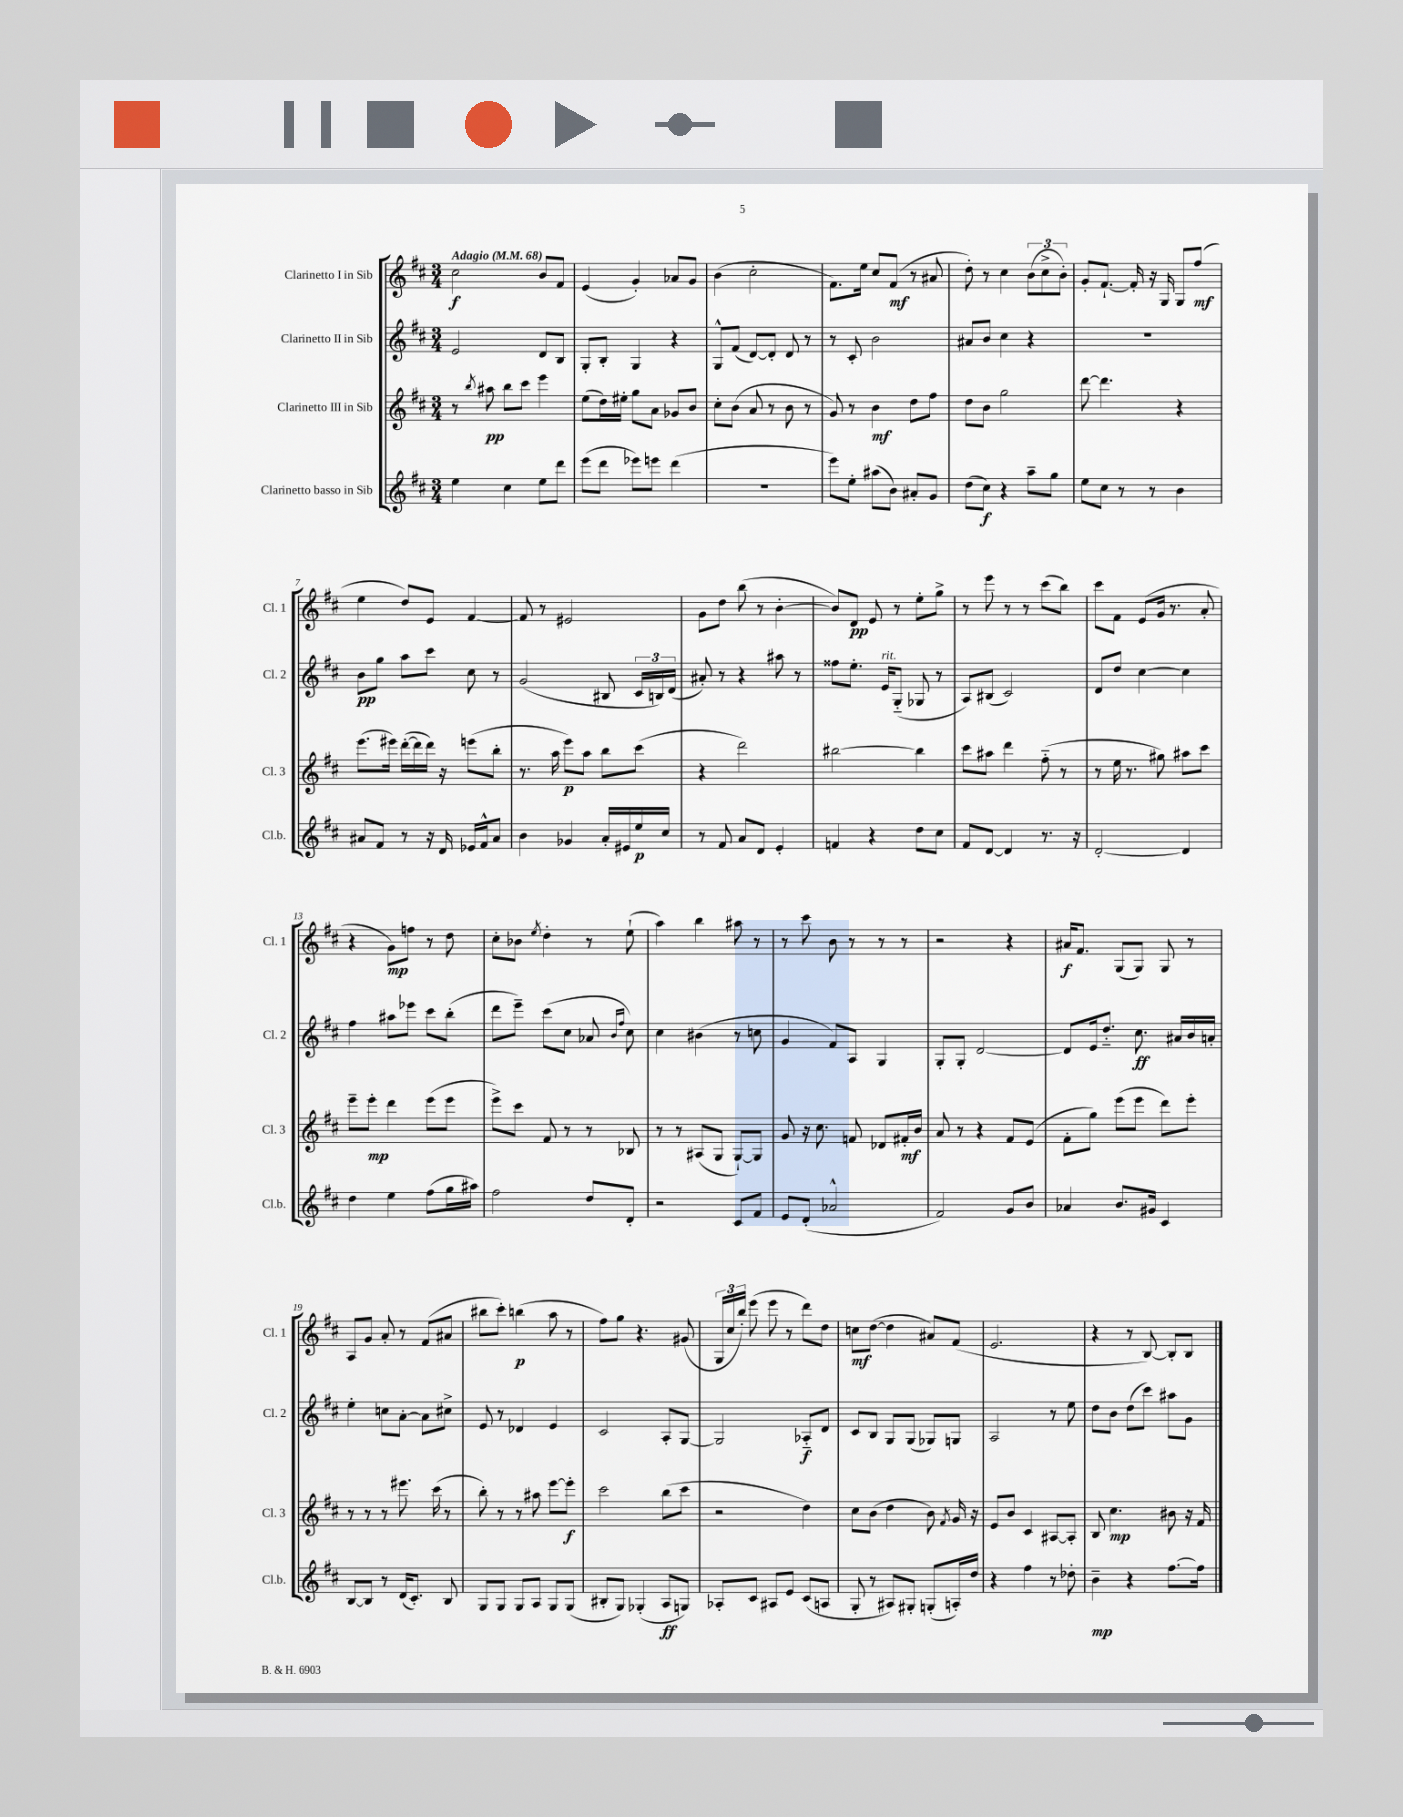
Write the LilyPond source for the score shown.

<<
\new StaffGroup <<
\new Staff = "s0" \with { instrumentName = "Clarinetto I in Sib" shortInstrumentName = "Cl. 1" } {
    \clef treble \key d \major \numericTimeSignature \time 3/4 \tempo "Adagio" 4 = 68
    \autoBeamOff cis''2\f b'8[ fis'8] |
    e'4( g'4-.) aes'8[ g'8] |
    b'4( cis''2-. |
    fis'8.[) e''16] cis''8[ fis'8]\mf( r8 ais'8 |
    d''8-.) r8 cis''4 \tuplet 3/2 { b'8[( cis''8-> b'8]-.) } |
    g'8[-. fis'8.]~-! fis'16-. r16 g16 g8[ fis''8]\mf( |
    e''4 d''8[) e'8] fis'4~ |
    fis'8 r8 eis'2 |
    g'8[ d''8] b''8( r8 b'4~-. |
    b'8[) d'8]\pp e'8 r8 e''8[-. g''8]-> |
    r8 e'''8 r8 r8 cis'''8[( b''8]) |
    cis'''8[ fis'8] e'8[( g'16] r8. a'8-. |
    r4 g'8[\mp) f''8] r8 d''8 |
    cis''8[-. bes'8] \acciaccatura { e''8 } d''4-. r8 e''8-!( |
    a''4) b''4 ais''8 r8 |
    r8 cis'''8 b'8 r8 r8 r8 |
    r2 r4 |
    ais'16[\f fis'8.] g8[( g8]) g8 r8 |
    a8[ g'8] a'8-. r8 fis'8[( ais'8] |
    bis''8[ cis'''8]-.) b''4\p( a''8 r8 |
    fis''8[) g''8] r4. gis'8( |
    \tuplet 3/2 { g16[ cis''16 b''16]-.) } e'''8( e'''8 r8 d'''8[) d''8] |
    c''8[\mf d''8]~( d''4 ais'8[) fis'8]( |
    e'2. |
    r4 r8 b8~) b8[-. b8] \bar "|." |
}
\new Staff = "s1" \with { instrumentName = "Clarinetto II in Sib" shortInstrumentName = "Cl. 2" } {
    \clef treble \key d \major \numericTimeSignature \time 3/4
    \autoBeamOff e'2 d'8[ b8] |
    g8[-. b8]-. g4 r4 |
    g8[-^ fis'8]( d'8[~) d'8]-. d'8 r8 |
    r8 cis'8-. b'2 |
    ais'8[ b'8] cis''4 r4 |
    R2. |
    b'8[\pp g''8] a''8[ cis'''8] cis''8 r8 |
    g'2( bis8 \tuplet 3/2 { cis'16[ b16) d'16]( } |
    ais'8-.) r8 r4 ais''8 r8 |
    fisis''8[ e''8.]-. e'16[^\markup { \italic "rit." } g8]-_( ges8 r8 |
    a8[) bis8]( cis'2) |
    d'8[ d''8] cis''4~ cis''4 |
    fis''4 ais''8[ ees'''8] cis'''8[ b''8]-.( |
    d'''8[ e'''8]--) cis'''8[( cis''8] aes'8 \grace { b'16[ fis''16] } cis''8) |
    cis''4 bis'4( r8 c''8 |
    g'4 fis'8[) a8] g4 |
    g8[-. g8]-. d'2~ |
    d'8[ e'16 d''8.]-_ cis''8.\ff ais'16[ b'16 a'16]-. |
    e''4-. c''8[ a'8]~-. a'8[ cis''8]-> |
    e'8 r8 des'4 e'4 |
    cis'2 a8[-. g8]~ |
    g2 aes8[-_\f d'8] |
    cis'8[ b8] g8[ g8]( ges8[) g8] |
    a2 r8 e''8 |
    d''8[ b'8] d''8[( cis'''8]) ais''8[ g'8] \bar "|." |
}
\new Staff = "s2" \with { instrumentName = "Clarinetto III in Sib" shortInstrumentName = "Cl. 3" } {
    \clef treble \key d \major \numericTimeSignature \time 3/4
    \autoBeamOff r8 \acciaccatura { b''8 } ais''8\pp b''8[ cis'''8] e'''4 |
    e''8[( d''16) eis''16]-. g''8[ a'8] ges'8[ b'8] |
    cis''8[-. b'8]( a'8 r8 b'8 r8 |
    g'8) r8 b'4\mf d''8[ fis''8] |
    d''8[ b'8] g''2 |
    d'''8~ d'''4. r4 |
    e'''8.[( eis'''16]) d'''16[~-.( d'''16 d'''16]) r16 e'''8[( b''8]-. |
    r8. a''16 e'''8[\p) a''8] b''8[ cis'''8]( |
    r4 d'''2) |
    bis''2~ bis''4 |
    cis'''8[ ais''8] d'''4 fis''8-_( r8 |
    r8 e''16 r8. gis''8) ais''8[ cis'''8] |
    e'''8[-- e'''8]-.\mp d'''4 e'''8[( e'''8] |
    e'''8[->) cis'''8] fis'8 r8 r8 bes8 |
    r8 r8 ais8[( g8] g8[~-!) g8] |
    g'8 r16 cis''8. f'8 des'8[ fis'16-.\mf b'16] |
    a'8 r8 r4 fis'8[ e'8]( |
    fis'8[-. g''8]) e'''8[( e'''8] d'''8[) e'''8]-. |
    r8 r8 r8 eis'''8. cis'''16( r8 |
    b''8-.) r8 r8 ais''8 e'''8[~ e'''8]-.\f |
    cis'''2 b''8[( cis'''8] |
    r2 d''4) |
    cis''8[ b'8]( d''4 b'8) \acciaccatura { fis'8 } g'16 r16 |
    e'8[ b'8] cis'4 ais8[~ ais8]-. |
    b8 cis''4.\mp bis'8 r16 fis'16 \bar "|." |
}
\new Staff = "s3" \with { instrumentName = "Clarinetto basso in Sib" shortInstrumentName = "Cl.b." } {
    \clef treble \key d \major \numericTimeSignature \time 3/4
    \autoBeamOff e''4 cis''4 e''8[ d'''8] |
    e'''8[( d'''8] ees'''8[) e'''8] d'''4( |
    R2. |
    e'''8[) e''8]-. ais''8[( b'8]) ais'8[-. g'8] |
    d''8[( cis''8]\f) r4 a''8[-- g''8] |
    e''8[ cis''8] r8 r8 b'4 |
    ais'8[ fis'8] r8 r16 d'16 ees'16[ fis'16-^ ais'8] |
    b'4 ges'4 a'16[-. eis'16 e''16\p cis''16] |
    r8 fis'8 a'8[ d'8] e'4-. |
    f'4 r4 d''8[ cis''8] |
    fis'8[ d'8]~ d'4 r8. r16 |
    d'2~-. d'4 |
    d''4 e''4 fis''8[( g''16 ais''16]) |
    fis''2 d''8[ d'8]-. |
    r2 cis'8[ fis'8] |
    e'8[ d'8]-.( aes'2-^ |
    fis'2) g'8[ b'8] |
    aes'4 b'8.[ gis'16] cis'4 |
    b8[~ b8] r8 d'16[( cis'8.]-.) b8 |
    g8[ g8] g8[ a8] g8[ g8]( |
    bis8[-. g8]) ges4-.( a8[\ff g8]) |
    aes8[-. cis'8] ais8[ e'8] cis'8[( a8] |
    g8-. r8 ais8[) gis8]-. g8[-.( a16-.) d''16] |
    r4 fis''4 r8 des''8-. |
    b'4--\mp r4 fis''8.[~ fis''16] \bar "|." |
}
>>
>>
